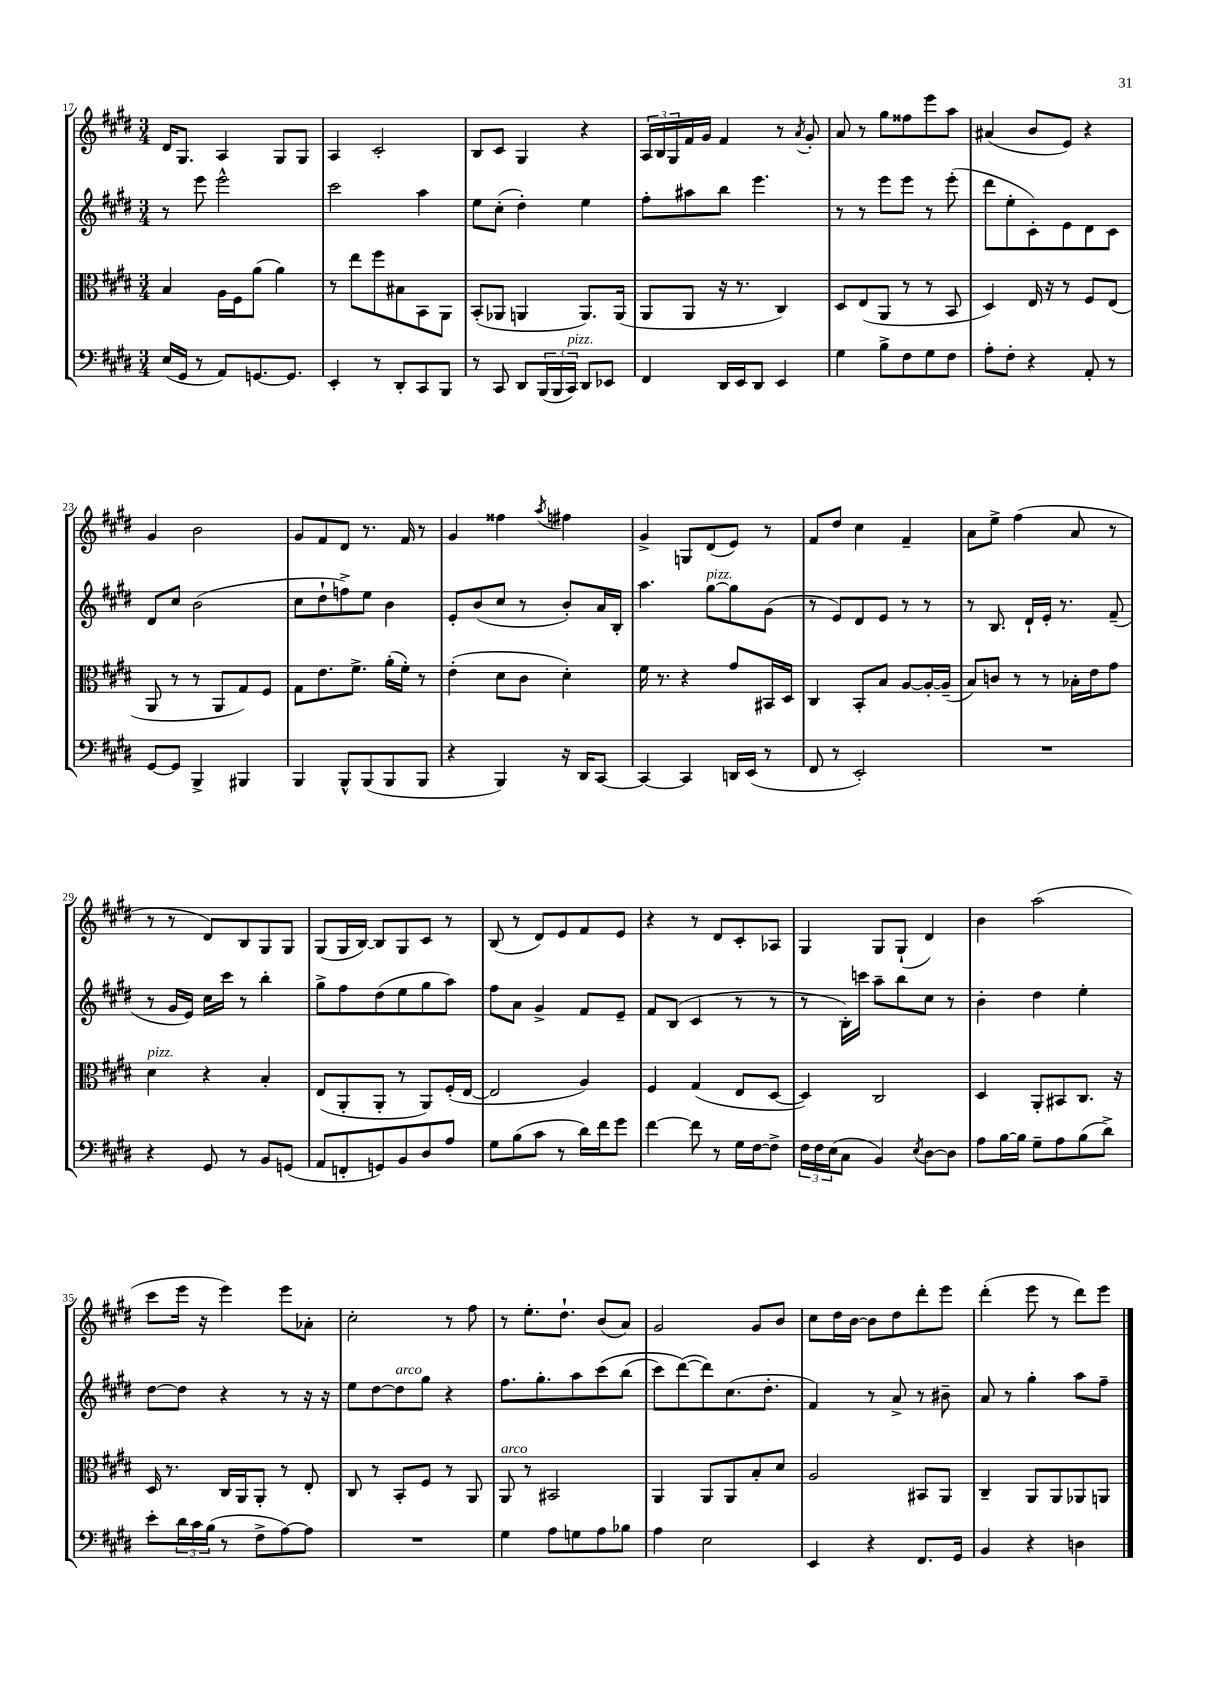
<<
\new StaffGroup <<
\new Staff = "s0" {
    \clef treble \key e \major \numericTimeSignature \time 3/4
    dis'16 gis8. a4 gis8 gis8 |
    a4 cis'2-. |
    b8 cis'8 gis4 r4 |
    \tuplet 3/2 { a16 b16 gis16 } fis'16 gis'16 fis'4 r8 \acciaccatura { a'8 } gis'8-. |
    a'8 r8 gis''8 fisis''8 e'''8 a''8 |
    ais'4( b'8 e'8) r4 |
    gis'4 b'2 |
    gis'8 fis'8 dis'8 r8. fis'16 r8 |
    gis'4 fisis''4 \acciaccatura { a''8 } fis''4 |
    gis'4-> g8 dis'8( e'8) r8 |
    fis'8 dis''8 cis''4 fis'4-- |
    a'8 e''8-> fis''4( a'8 r8 |
    r8 r8 dis'8) b8 gis8 gis8 |
    gis8( gis16 b16~) b8 gis8 cis'8 r8 |
    b8( r8 dis'8) e'8 fis'8 e'8 |
    r4 r8 dis'8 cis'8-. aes8 |
    gis4 gis8 gis8-!( dis'4) |
    b'4 a''2( |
    cis'''8 e'''16 r16 e'''4) e'''8 aes'8-. |
    cis''2-. r8 fis''8 |
    r8 e''8.-. dis''8.-! b'8( a'8) |
    gis'2 gis'8 b'8 |
    cis''8 dis''16 b'16~ b'8 dis''8 dis'''8-. e'''8 |
    dis'''4-.( e'''8 r8 dis'''8) e'''8 \bar "|." |
}
\new Staff = "s1" {
    \clef treble \key e \major \numericTimeSignature \time 3/4
    r8 e'''8 e'''2-^ |
    cis'''2 a''4 |
    e''8 cis''8-.( dis''4-.) e''4 |
    fis''8-. ais''8 b''8 e'''4. |
    r8 r8 e'''8 e'''8 r8 e'''8-.( |
    dis'''8 e''8-. cis'8-.) e'8 dis'8 cis'8 |
    dis'8 cis''8 b'2( |
    cis''8 dis''8-! f''8->) e''8 b'4 |
    e'8-. b'8( cis''8 r8 b'8-.) a'16 b16-. |
    a''4. gis''8~^\markup { \italic "pizz." } gis''8 gis'8( |
    r8 e'8) dis'8 e'8 r8 r8 |
    r8 b8. dis'16-! e'16-. r8. fis'8--( |
    r8 gis'16 e'16) cis''16 cis'''16 r8 b''4-. |
    gis''8-> fis''8 dis''8( e''8 gis''8 a''8) |
    fis''8 a'8 gis'4-> fis'8 e'8-- |
    fis'8 b8( cis'4 r8 r8 |
    r8 b16-.) c'''16 a''8-- b''8 cis''8 r8 |
    b'4-. dis''4 e''4-. |
    dis''8~ dis''8 r4 r8 r16 r16 |
    e''8 dis''8~ dis''8^\markup { \italic "arco" } gis''8 r4 |
    fis''8. gis''8.-. a''8 cis'''8\( b''8( |
    cis'''8) dis'''8~(\) dis'''8) cis''8.( dis''8.-. |
    fis'4) r8 a'8-> r8 bis'8-- |
    a'8 r8 gis''4-. a''8 fis''8-- \bar "|." |
}
\new Staff = "s2" {
    \clef alto \key e \major \numericTimeSignature \time 3/4
    b4 a16 fis16 a'8( a'4) |
    r8 e''8 fis''8 bis8 b,8 a,8 |
    b,8-.( aes,8 a,4 a,8.) a,16( |
    a,8 a,8 r16 r8. cis4) |
    dis8 e8( a,8 r8 r8 b,8 |
    dis4) e16 r16 r8 fis8 e8( |
    a,8 r8 r8 a,8 gis8) fis8 |
    gis8 e'8. fis'8.-> a'16-.( fis'16-.) r8 |
    e'4-.( dis'8 cis'8 dis'4-.) |
    fis'16 r8. r4 gis'8 bis,16 dis16 |
    cis4 b,8-. b8 a8~ a16~-. a16--( |
    b8) c'8 r8 r8 bes16-. e'16 gis'8 |
    dis'4^\markup { \italic "pizz." } r4 b4-. |
    e8( a,8-. a,8-. r8 a,8) fis16-.( e16~ |
    e2 a4) |
    fis4 gis4( e8 dis8~ |
    dis4) cis2 |
    dis4 a,8-. bis,8 cis8. r16 |
    dis16 r8. cis16 a,16 a,8-. r8 e8-. |
    cis8 r8 b,8-. fis8 r8 a,8 |
    a,8^\markup { \italic "arco" } r8 bis,2 |
    a,4 a,8 a,8 b8-. dis'8 |
    a2 bis,8 a,8 |
    cis4-- a,8 a,8 aes,8 a,8 \bar "|." |
}
\new Staff = "s3" {
    \clef bass \key e \major \numericTimeSignature \time 3/4
    e16( gis,16 r8 a,8) g,8.~ g,8. |
    e,4-. r8 dis,8-. cis,8 b,,8 |
    r8 cis,8 dis,8 \tuplet 3/2 { b,,16( b,,16 cis,16^\markup { \italic "pizz." }) } dis,8 ees,8 |
    fis,4 dis,16 e,16 dis,8 e,4 |
    gis4 b8-> fis8 gis8 fis8 |
    a8-. fis8-. r4 a,8-. r8 |
    gis,8~ gis,8 b,,4-> bis,,4 |
    b,,4 b,,8-^ b,,8( b,,8 b,,8 |
    r4 b,,4) r16 dis,16 cis,8~ |
    cis,4~ cis,4 d,16 e,16( r8 |
    fis,8 r8 e,2-.) |
    R2. |
    r4 gis,8 r8 b,8 g,8( |
    a,8 f,8-. g,8) b,8 dis8 a8 |
    gis8 b8( cis'8 r8 dis'16) fis'16 gis'8 |
    fis'4~ fis'8 r8 gis16 fis16~ fis8-> |
    \tuplet 3/2 { fis16 fis16 e16( } cis8 b,4) \acciaccatura { e8 } dis8~ dis8 |
    a8 b16~ b16 gis8-- a8 b8( dis'8->) |
    e'8-. \tuplet 3/2 { dis'16 cis'16 b16( } r8 fis8-> a8~) a8 |
    R2. |
    gis4 a8 g8 a8 bes8 |
    a4 e2 |
    e,4 r4 fis,8. gis,16 |
    b,4 r4 d4 \bar "|." |
}
>>
>>
\layout { \context { \Score currentBarNumber = #17 } }
